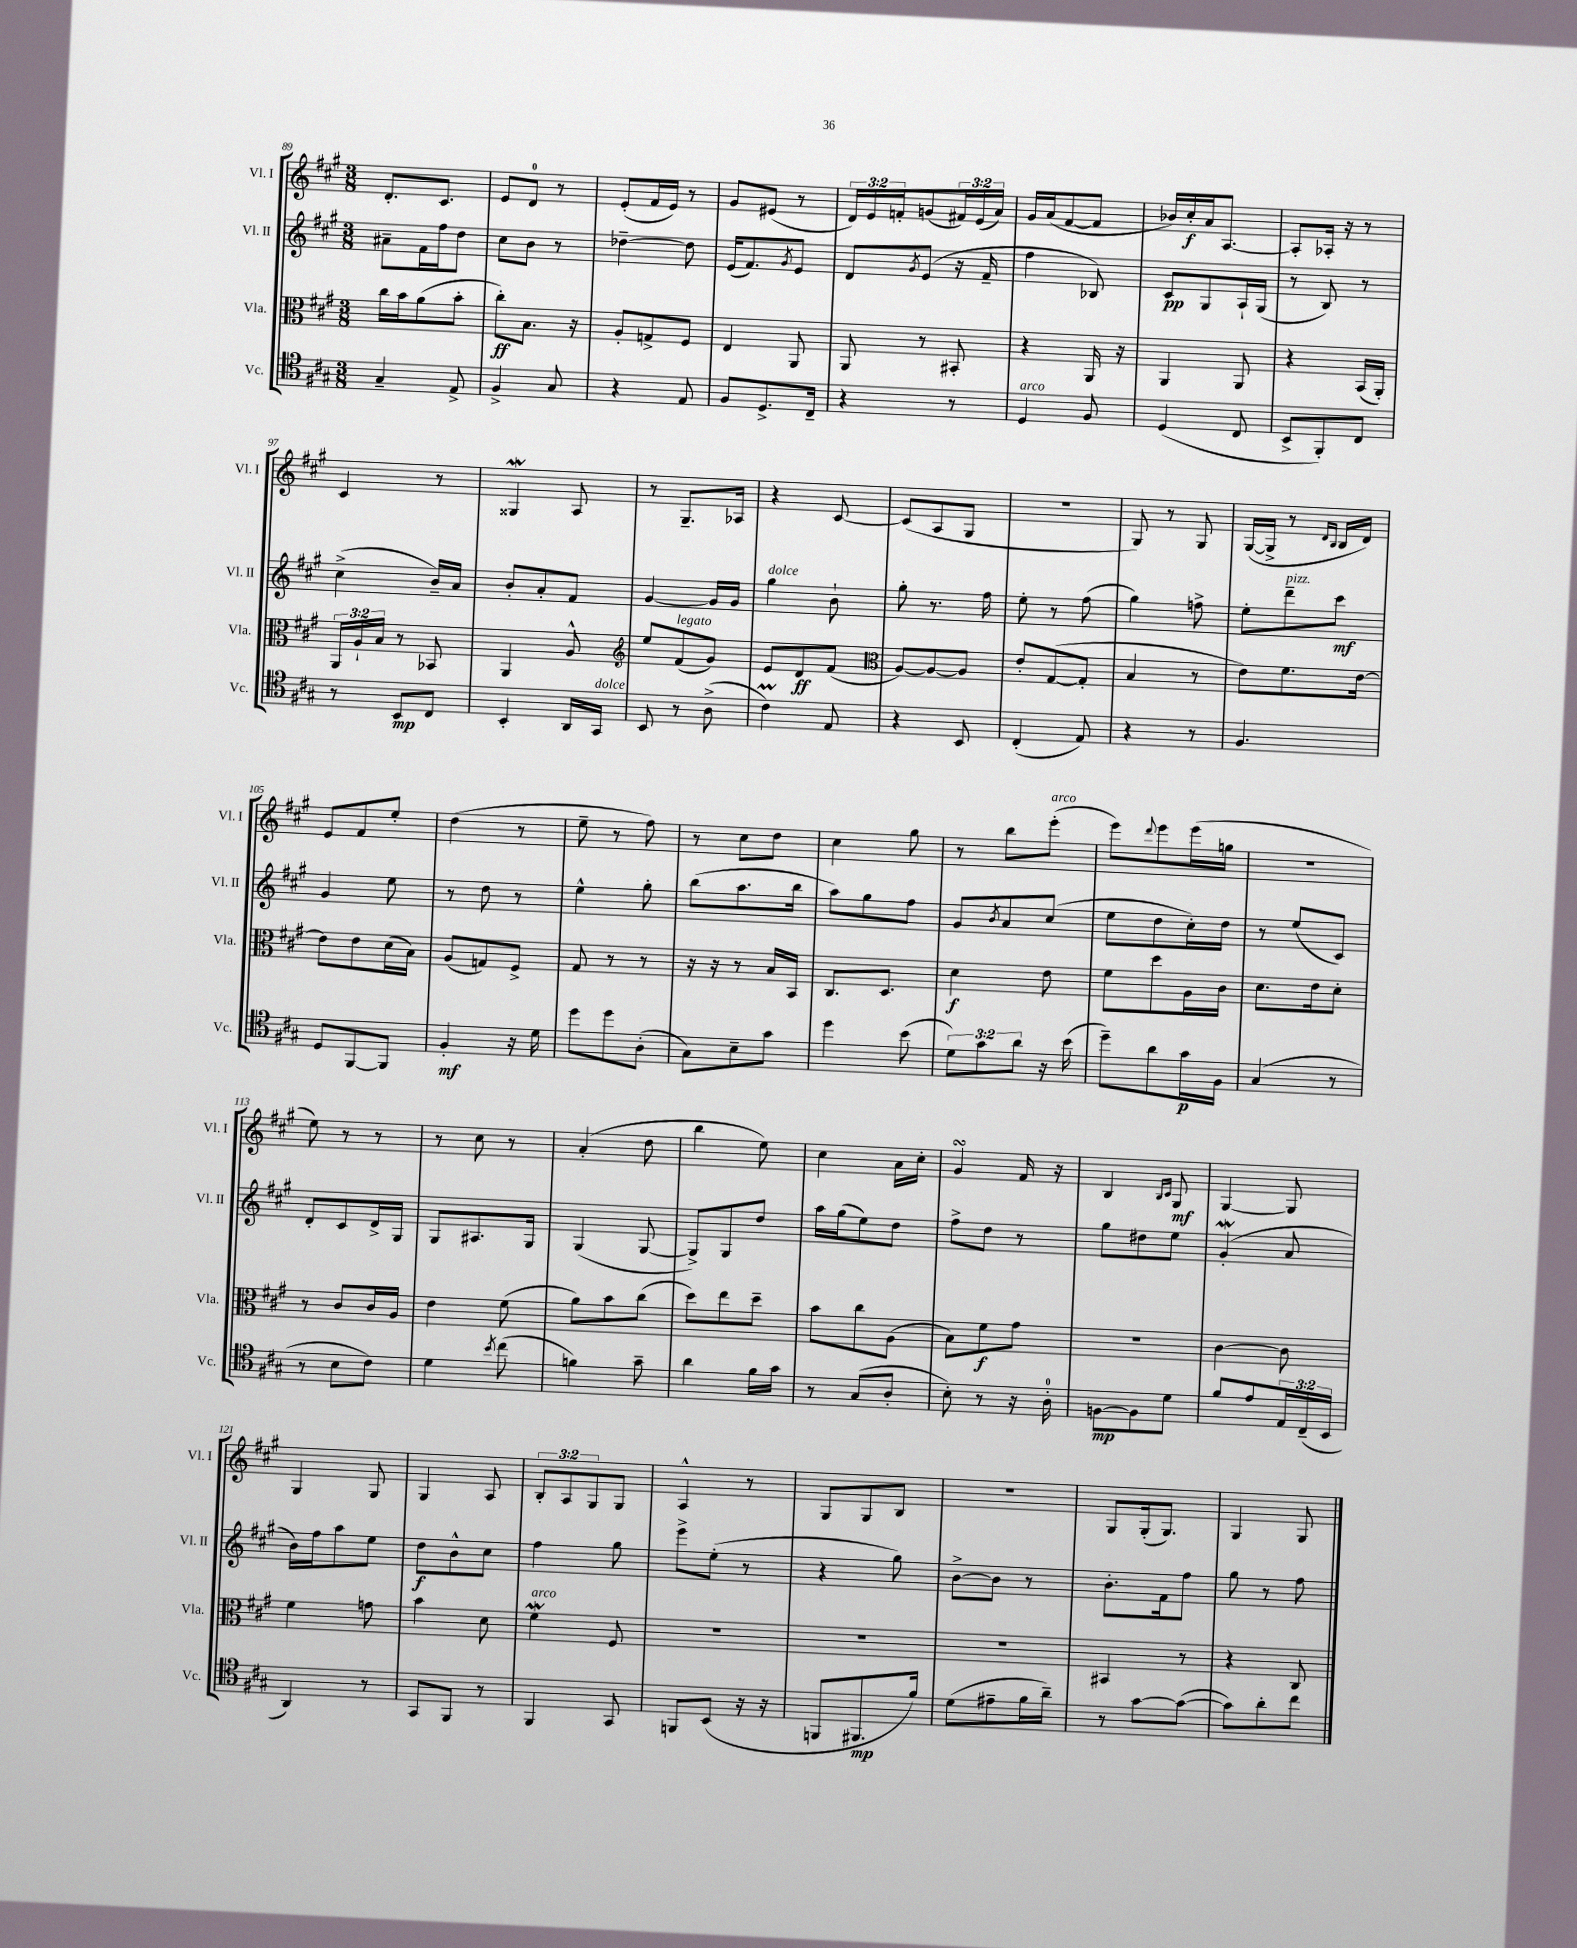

**kern	**kern	**kern	**kern
*staff4	*staff3	*staff2	*staff1
*clefC4	*clefC3	*clefG2	*clefG2
*k[f#c#g#]	*k[f#c#g#]	*k[f#c#g#]	*k[f#c#g#]
*M3/8	*M3/8	*M3/8	*M3/8
4G#~	16cc#	8a#~	8.d'
.	16b	.	.
.	(8a	16f#	.
.	.	16ff#	8.c#
8E^	8b'	8dd	.
=	=	=	=
4F#^	8cc#')	8cc#	8e
.	8.B	8b	8d
8G#	.	8r	8r
.	16r	.	.
=	=	=	=
4r	8A'	[4dd-~	(8e'
.	8G^	.	16f#
.	.	.	16e)
8E	8F#	8dd-]	8r
=	=	=	=
8F#	4E	(16e	8g#
.	.	8.f#)	.
8.D^	.	.	(8e#
.	.	8qg#	.
.	8AA	8e	8r
16C#~	.	.	.
=	=	=	=
4r	8AA	8d	24d)
.	.	.	24e
.	.	.	24f'
.	.	8qg#	.
.	8r	(8e	(8g
8r	8BB#'	16r	24f#)
.	.	.	(24e
.	.	16f#~	.
.	.	.	24a)
=	=	=	=
4D	4r	4ff#	16g#
.	.	.	(16a
.	.	.	[8f#
8F#	16AA	8B-)	8f#]
.	16r	.	.
=	=	=	=
(4D	4AA	8c#	16b-)
.	.	.	16cc#'
.	.	8G#	16a
.	.	.	[8.A
8C#	8AA	16A`	.
.	.	(16G#	.
=	=	=	=
8BB^	4r	8r	8A']
8FF#')	.	8B)	16A-'
.	.	.	16r
8C#	(16BB	8r	8r
.	16AA')	.	.
=	=	=	=
8r	24AA	(4cc#^	4c#
.	24A`	.	.
.	24B	.	.
8BB	8r	.	.
8C#	8BB-	16b~)	8r
.	.	16a	.
=	=	=	=
4BB'	4AA	8b'	4G##
.	.	8a'	.
16AA	8A^^	8f#	8A
16GG#	.	.	.
=	=	=	=
*	*clefG2	*	*
8BB	8ee	[4g#	8r
8r	(8f#	.	8.G#~
(8A^	8g#)	16g#]	.
.	.	16g#	16A-
=	=	=	=
4c#)	8e	4gg#	4r
.	8d	.	.
8E	(8f#	8b`	[8c#
=	=	=	=
*	*clefC3	*	*
4r	[8A)	8gg#'	(8c#]
.	8A_	8.r	8A
8BB	8A]	.	8G#
.	.	16ff#	.
=	=	=	=
(4C#'	8e'	8ee'	4.r
.	([8G#	8r	.
8E)	8G#']	(8ff#	.
=	=	=	=
4r	4B	4gg#)	8G#)
.	.	.	8r
8r	8r	8ff^	8G#
=	=	=	=
4.F#	8e)	8ee'	([16G#
.	.	.	16G#^]
.	8.f#	8ddd~	8r
.	.	.	16qqd
.	.	.	16qqB
.	.	8ccc#	16B
.	[16e	.	16d)
=	=	=	=
8D	8e]	4g#	8e
[8FF#	8e	.	8f#
8FF#]	(16d	8ee	8ee'
.	16B)	.	.
=	=	=	=
4F#'	(8A	8r	(4dd
.	8G)	8dd	.
16r	8F#^	8r	8r
16d	.	.	.
=	=	=	=
8dd	8G#	4ee^^	8ee~
8dd	8r	.	8r
(8A'	8r	8gg#'	8ff#)
=	=	=	=
8G#)	16r	(8bb	8r
.	16r	.	.
8B~	8r	8.aa	8cc#
8g#	16B	.	8dd
.	16BB	16bb	.
=	=	=	=
4dd	8.C#	8aa)	4cc#
.	.	8gg#	.
.	8.D	.	.
(8b	.	8ff#	8gg#
=	=	=	=
12d)	4d	8g#	8r
12g#	.	.	.
.	.	8qb	.
.	.	8a	8bb
12a	.	.	.
16r	8e	(8cc#	(8eee'
(16b	.	.	.
=	=	=	=
8dd~)	8f#	8ee	8eee)
.	.	.	8qqddd
8a	8dd	8dd	8eee
16g#	16A	16cc#')	(16eee
16F#	16c#	16dd	16gg
=	=	=	=
(4G#	8.d	8r	4.r
.	.	(8ee	.
.	16e	.	.
8r	8d'	8c#)	.
=	=	=	=
8r	8r	8d'	8ee)
8B	8c#	8c#	8r
8c#)	16c#	16d^	8r
.	16A	16G#	.
=	=	=	=
4d	4e	8G#	8r
.	.	8.A#	8cc#
8qb	.	.	.
(8cc#	(8f#	.	8r
.	.	16G#	.
=	=	=	=
4f)	8a)	(4G#	(4a'
.	8b	.	.
8g#~	(8cc#	[8G#	8dd
=	=	=	=
4a	8dd)	8G#^])	4bb
.	8ee	8G#	.
16f#	8dd~	8dd	8ee)
16g#	.	.	.
=	=	=	=
8r	8b	16aa	4cc#
.	.	(16gg#	.
(8G#	8cc#	8ee)	.
8A'	(8A	8dd	16a
.	.	.	16cc#'
=	=	=	=
8B')	8B)	8ff#^	4g#
8r	8f#	8dd	.
16r	8g#	8r	16f#
16A'	.	.	16r
=	=	=	=
[8F	4.r	8gg#	4B
8F]	.	8dd#	.
.	.	.	16qqB
.	.	.	16qqc#
8d	.	8ee	8G#
=	=	=	=
8f#	[4c#	(4g#'	[4G#
8e	.	.	.
24E	8c#]	8a	8G#]
(24C#~	.	.	.
24BB	.	.	.
=	=	=	=
4AA)	4f#	16b)	4G#
.	.	16ff#	.
.	.	8aa	.
8r	8g	8ee	8G#
=	=	=	=
8GG#	4b	8dd	4G#
8FF#	.	8b^^	.
8r	8d	8cc#	8A
=	=	=	=
4FF#	4f#	4ff#	12B'
.	.	.	12A
.	.	.	12G#
8GG#	8F#	8gg#	8G#
=	=	=	=
8FF	4.r	8eee^	4A^^
(8BB	.	(8ee'	.
16r	.	8r	8r
16r	.	.	.
=	=	=	=
8FF	4.r	4r	8G#
8.FF#	.	.	8G#
.	.	8gg#)	8B
16f#)	.	.	.
=	=	=	=
(8d	4.r	[8b^	4.r
8e#~	.	8b]	.
16f#	.	8r	.
16a~)	.	.	.
=	=	=	=
8r	4BB#	8.b'	8G#
[8g#	.	.	(16G#'
.	.	16f#	8.G#)
(8g#_	8r	8ff#	.
=	=	=	=
8g#])	4r	8gg#	4G#
8a'	.	8r	.
8cc#	8C#	8ff#	8G#
==	==	==	==
*-	*-	*-	*-
